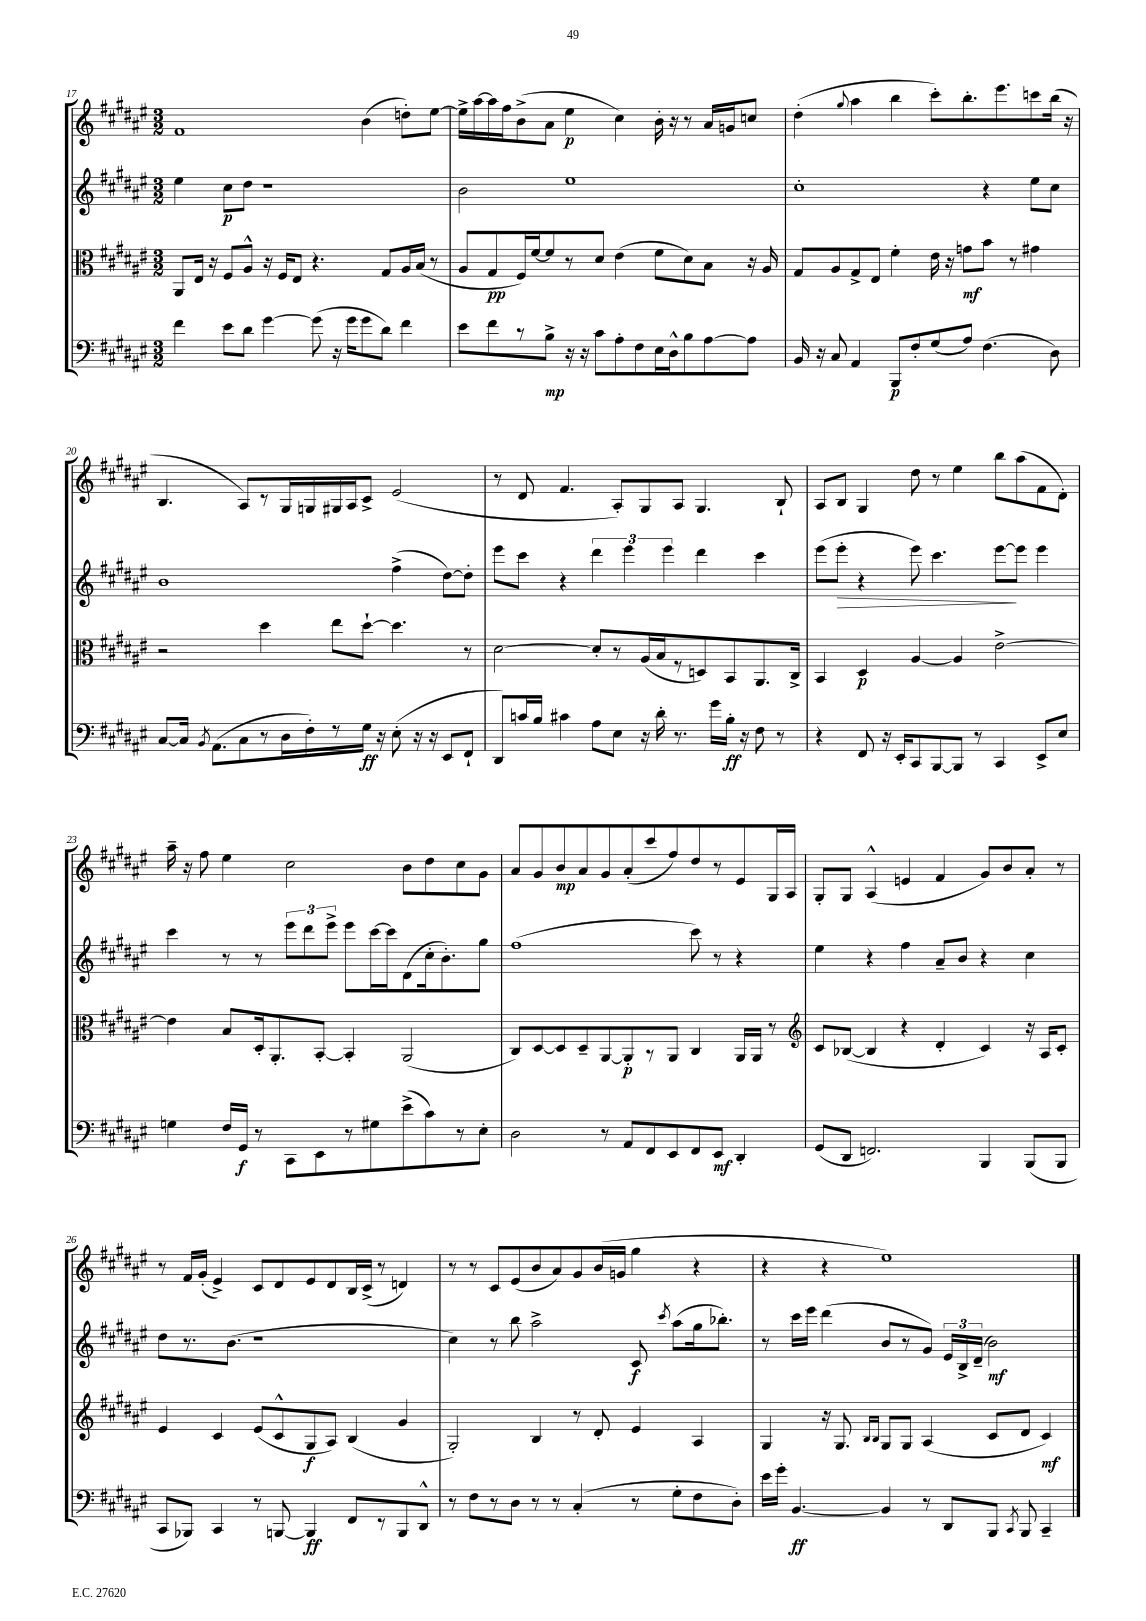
<<
\new StaffGroup <<
\new Staff = "s0" {
    \clef treble \key fis \major \numericTimeSignature \time 3/2
    \autoBeamOff fis'1 b'4( d''8[-.) eis''8]~ |
    eis''16[-> ais''16~ ais''16 fis''16 b'8->( ais'8] eis''4\p cis''4) b'16-. r16 r8 ais'16[ g'16 c''8] |
    dis''4-.( \appoggiatura { gis''8 } ais''4 b''4 cis'''8[-.) b''8.-. eis'''8. c'''8 b''16]( r16 |
    b4. ais8[) r8 gis16 g16 gis16 ais16 cis'8]-> eis'2( |
    r8 dis'8 fis'4. ais8[-.) gis8 ais8] gis4. b8-! |
    ais8[ b8] gis4 dis''8 r8 eis''4 b''8[ ais''8( fis'8 dis'8]-.) |
    ais''16-- r16 fis''8 eis''4 cis''2 b'8[ dis''8 cis''8 gis'8] |
    ais'8[ gis'8 b'8\mp ais'8 gis'8 ais'8-.( cis'''8 fis''8) dis''8 r8 eis'8 gis16 ais16] |
    gis8[-. gis8] ais4-^( e'4 fis'4 gis'8[) b'8 ais'8]-. r8 |
    r8 fis'16[ gis'16]-.( eis'4->) cis'8[ dis'8 eis'8 dis'8 b16 cis'16]->( r8 d'4) |
    r8 r8 cis'8[ eis'8( b'8 ais'8) gis'8 b'16( g'16] gis''4 r4 |
    r4 r4 eis''1) \bar "|." |
}
\new Staff = "s1" {
    \clef treble \key fis \major \numericTimeSignature \time 3/2
    \autoBeamOff eis''4 cis''8[\p dis''8] r1 |
    b'2 eis''1 |
    cis''1-. r4 eis''8[ cis''8] |
    b'1 fis''4->( dis''8[~) dis''8]-. |
    eis'''8[ cis'''8] r4 \tuplet 3/2 { dis'''4 eis'''4 eis'''4 } dis'''4 cis'''4 |
    eis'''8[( eis'''8]-.\> r4 eis'''8) cis'''4. eis'''8[~\! eis'''8] eis'''4 |
    cis'''4 r8 r8 \tuplet 3/2 { eis'''8[ dis'''8 eis'''8]-> } eis'''8[ cis'''16~ cis'''16 dis'8( cis''16-. b'8.-.) gis''8] |
    fis''1( cis'''8) r8 r4 |
    eis''4 r4 fis''4 ais'8[-- b'8] r4 cis''4 |
    dis''8[ r8. b'8.]( r1 |
    cis''4) r8 b''8 ais''2-> cis'8\f \acciaccatura { cis'''8 } ais''8[( gis''16 bes''8.]-.) |
    r8 cis'''16[ eis'''16] dis'''4( b'8[ r8 gis'8]) \tuplet 3/2 { eis'16[ b16-> dis'16]--( } b'2\mf) \bar "|." |
}
\new Staff = "s2" {
    \clef alto \key fis \major \numericTimeSignature \time 3/2
    \autoBeamOff ais,8[ eis16] r16 fis8[ ais8]-^ r16 fis16[ eis8] r4. gis8[ ais16 b16]( r8 |
    ais8[ gis8\pp fis16) fis'16~ fis'8 r8 dis'8] eis'4( fis'8[ dis'8) b8] r16 ais16 |
    gis8[ ais8 gis8-> eis8] fis'4-. eis'16 r16 g'8[\mf b'8] r8 gis'4 |
    r2 dis''4 eis''8[ dis''8]~-! dis''4. r8 |
    dis'2~ dis'8[-. r8 ais16( b16 r8 d8) b,8 ais,8. cis16]-> |
    b,4 dis4\p ais4~ ais4 eis'2~-> |
    eis'4 b8[ dis16-. ais,8.-. b,8]~-. b,4-. ais,2( |
    cis8[) dis8~ dis8 dis8-- ais,8~ ais,8-.\p r8 ais,8] cis4 ais,16[ ais,16] r8 |
    \clef treble cis'8[ bes8]~( bes4 r4 dis'4-. cis'4) r16 ais16[ cis'8]-. |
    eis'4 cis'4 eis'8[( cis'8-^ gis8\f ais8]) b4( gis'4 |
    gis2-.) b4 r8 dis'8-. eis'4 ais4 |
    gis4 r16 gis8. \grace { b16[ b16] } gis8[ gis8] ais4( cis'8[ dis'8] cis'4\mf) \bar "|." |
}
\new Staff = "s3" {
    \clef bass \key fis \major \numericTimeSignature \time 3/2
    \autoBeamOff fis'4 eis'8[ dis'8] gis'4~ gis'8( r16 gis'16[ gis'8 dis'8]) fis'4 |
    eis'8[ fis'8 r8 b8]->\mp r16 r16 cis'8[ ais8-. fis8 eis16 dis16-^ b8 ais8~ ais8] |
    b,16 r16 cis8 ais,4 b,,8[\p fis8-. gis8( ais8]) fis4.( dis8) |
    cis8[~ cis16] \acciaccatura { b,8 } ais,8.[( cis8 r8 dis16 fis16-.) r8 gis16]\ff r16 eis8-.( r16 r16 eis,8[ fis,8]-! |
    dis,8[) c'16 b16] cis'4 ais8[ eis8] r16 dis'16-. r8. gis'16[ b16]-.\ff r16 fis8 r8 |
    r4 fis,8 r16 eis,16[-. cis,8 b,,8~ b,,8] r8 cis,4 eis,8[-> eis8] |
    g4 fis16[ gis,16]\f r8 cis,8[ eis,8 r8 gis8 eis'8->( cis'8) r8 eis8]-. |
    dis2 r8 ais,8[ fis,8 eis,8 fis,8 eis,8]\mf dis,4-. |
    gis,8[( dis,8] f,2.) b,,4 b,,8[( b,,8] |
    cis,8[ bes,,8]) cis,4 r8 b,,8~ b,,4\ff fis,8[ r8 b,,8 dis,8]-^ |
    r8 fis8[ r8 dis8] r8 r8 cis4-.( r8 gis8[-. fis8 dis8]-.) |
    eis'16[ gis'16]-. b,4.~\ff b,4 r8 dis,8[ b,,8] \acciaccatura { cis,8 } b,,8 cis,4-- \bar "|." |
}
>>
>>
\layout { \context { \Score currentBarNumber = #17 } }
